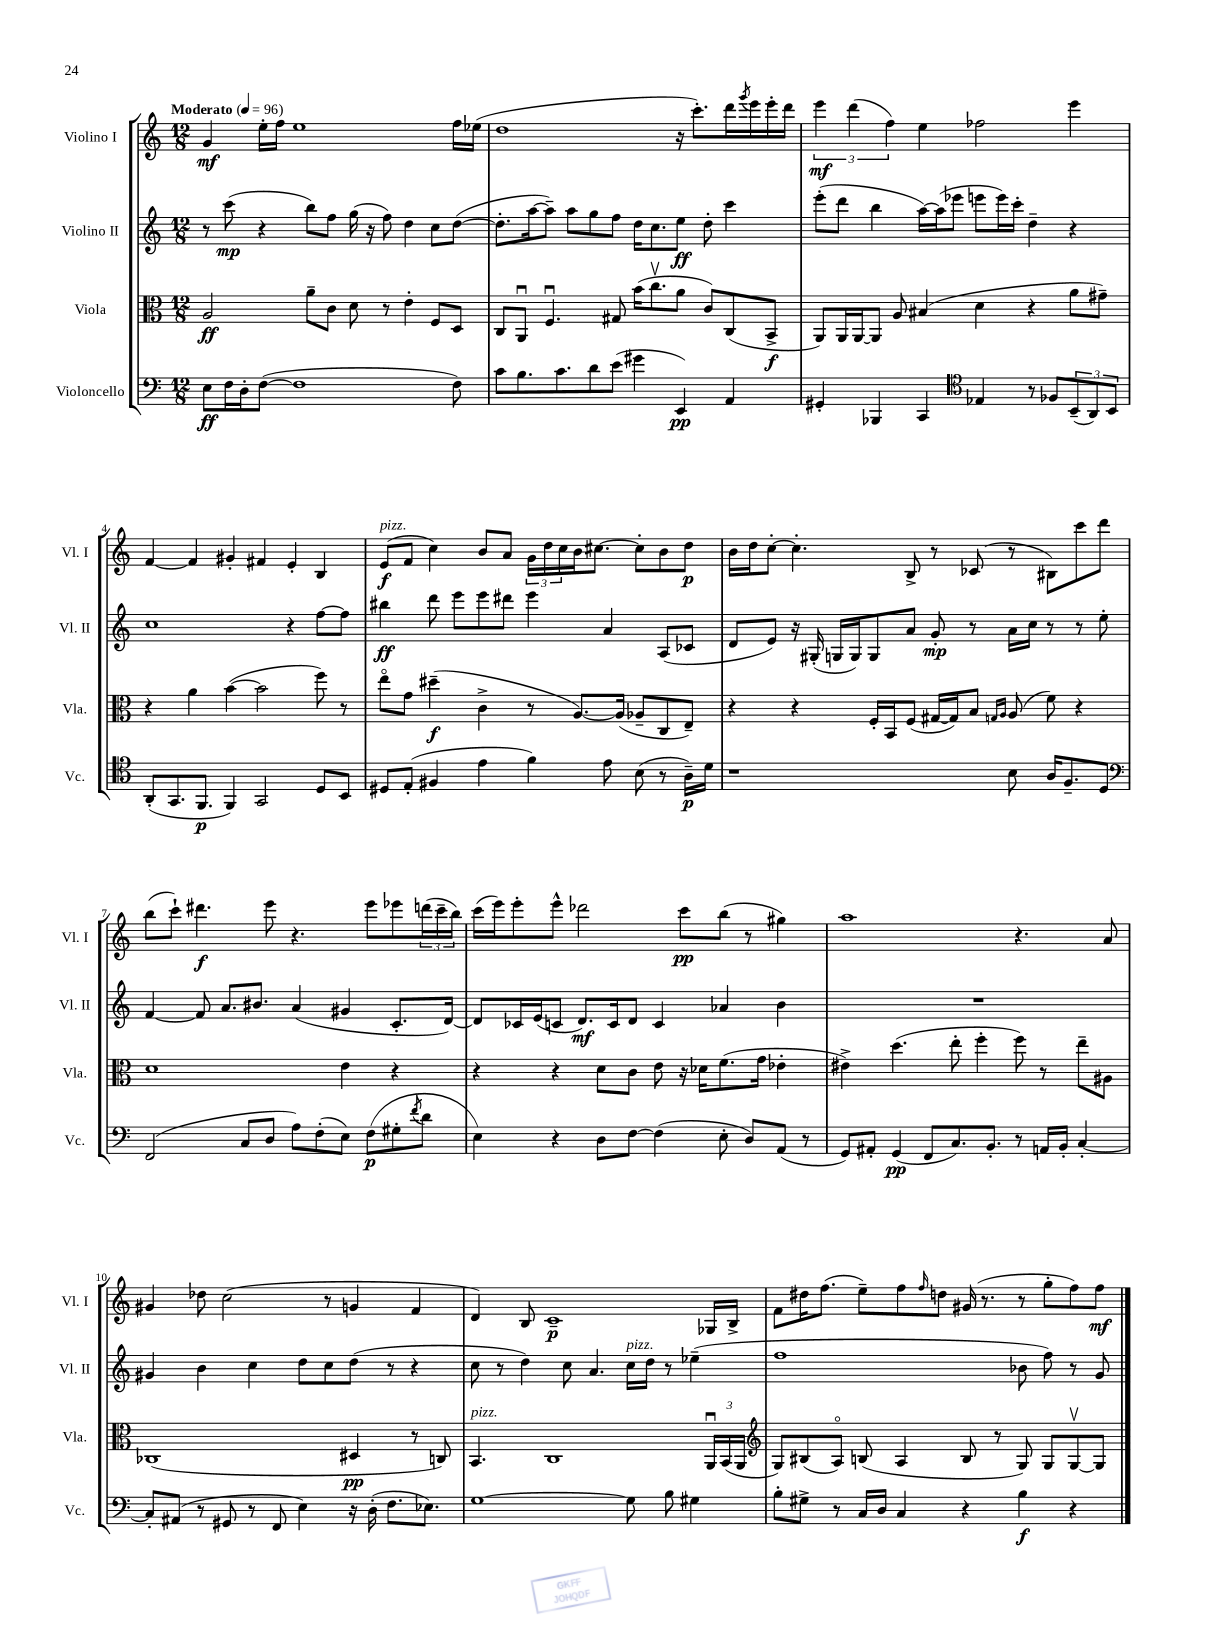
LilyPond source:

<<
\new StaffGroup <<
\new Staff = "s0" \with { instrumentName = "Violino I" shortInstrumentName = "Vl. I" } {
    \clef treble \key c \major \numericTimeSignature \time 12/8 \tempo "Moderato" 4 = 96
    g'4\mf e''16-. f''16 e''1 f''16 ees''16( |
    d''1 r16 c'''8.-.) d'''16 \acciaccatura { g'''8 } e'''16 e'''16-. d'''16 |
    \tuplet 3/2 { e'''4\mf d'''4( f''4) } e''4 fes''2 e'''4 |
    f'4~ f'4 gis'4-. fis'4 e'4-. b4 |
    e'8\f^\markup { \italic "pizz." }( f'8 c''4) b'8 a'8 \tuplet 3/2 { g'16 d''16 c''16 } b'16 cis''8.~ cis''8-. b'8 d''8\p |
    b'16 d''16 c''8~-. c''4.-. b8-> r8 ces'8( r8 bis8) c'''8 d'''8 |
    b''8( c'''8-!) dis'''4.\f e'''8 r4. e'''8 ees'''8 \tuplet 3/2 { d'''16( c'''16-- b''16) } |
    c'''16( e'''16) e'''8-. e'''8-^ des'''2 c'''8\pp b''8( r8 gis''4) |
    a''1 r4. a'8 |
    gis'4 des''8 c''2( r8 g'4 f'4 |
    d'4) b8 c'1--\p ges16 b16-> |
    f'8 dis''16 f''8.( e''8--) f''8 \grace { f''16 } d''8 gis'16( r8. r8 g''8-. f''8) f''8\mf \bar "|." |
}
\new Staff = "s1" \with { instrumentName = "Violino II" shortInstrumentName = "Vl. II" } {
    \clef treble \key c \major \numericTimeSignature \time 12/8
    r8 c'''8\mp( r4 b''8) f''8 g''16( r16 f''8) d''4 c''8 d''8~( |
    d''8.-. a''16~ a''8--) a''8 g''8 f''8 d''16 c''8. e''8\ff d''8-. c'''4 |
    e'''8-.( d'''8 b''4 a''16~) a''16( ees'''8 e'''8 e'''16) c'''16-. d''4-- r4 |
    c''1 r4 f''8~ f''8 |
    bis''4\ff d'''8 e'''8 e'''8 dis'''8 e'''4 a'4 a8( ces'8 |
    d'8 e'8) r16 gis16-.( g16 g16) g8 a'8 g'8-.\mp r8 a'16 c''16 r8 r8 e''8-. |
    f'4~ f'8 a'8. bis'8. a'4( gis'4 c'8.-. d'16~) |
    d'8 ces'16 e'16( c'8 d'8.\mf) c'16 d'8 c'4 aes'4 b'4 |
    R1. |
    gis'4 b'4 c''4 d''8 c''8 d''8( r8 r4 |
    c''8 r8 d''4) c''8 a'4. c''16^\markup { \italic "pizz." } d''16 r8 ees''4--( |
    f''1 bes'8 f''8) r8 g'8 \bar "|." |
}
\new Staff = "s2" \with { instrumentName = "Viola" shortInstrumentName = "Vla." } {
    \clef alto \key c \major \numericTimeSignature \time 12/8
    a2\ff a'8-- c'8 d'8 r8 e'4-. f8 d8 |
    c8 a,8\downbow f4.\downbow gis8 b'16( c''8.\upbow a'8 c'8) c8( b,8->\f |
    a,8) a,16 a,16~ a,8 a8 bis4( d'4 r4 a'8 gis'8--) |
    r4 a'4 b'4~( b'2 f''8) r8 |
    e''8\flageolet g'8 dis''4--\f( c'4-> r8 a8.~) a16( aes8-- c8 e8--) |
    r4 r4 f16-. b,16 f8( gis16~ gis16) b8 \grace { g16 a16 } a8( f'8) r4 |
    d'1 e'4 r4 |
    r4 r4 d'8 c'8 e'8 r16 des'16 f'8.( g'16 ees'4-. |
    eis'4->) d''4.( e''8-. f''4-. f''8) r8 e''8-- ais8 |
    ces1( dis4\pp r8 c8) |
    b,4.^\markup { \italic "pizz." } c1 \tuplet 3/2 { a,16\downbow b,16( a,16 } |
    \clef treble g8) bis8( a8\flageolet) b8( a4 b8 r8 g8) g8 g8~\upbow g8 \bar "|." |
}
\new Staff = "s3" \with { instrumentName = "Violoncello" shortInstrumentName = "Vc." } {
    \clef bass \key c \major \numericTimeSignature \time 12/8
    e8\ff f16 d16-. f8~( f1 f8) |
    c'8 b8. c'8. d'8 e'8( gis'4 e,4\pp) a,4 |
    gis,4-. bes,,4 c,4 \clef tenor ees4 r8 fes8 \tuplet 3/2 { b,8--( a,8) b,8 } |
    a,8-.( g,8. f,8.\p f,4) g,2 d8 b,8 |
    dis8 e8-.( fis4 e'4 f'4) e'8 b8( r8 a16--\p) d'16 |
    r1 b8 a16 f8.-- d8 |
    \clef bass f,2( c8 d8 a8) f8-.( e8) f8\p( gis8-. \acciaccatura { f'8 } d'8 |
    e4) r4 d8 f8~ f4( e8-. d8) a,8( r8 |
    g,8) ais,8-. g,4\pp( f,8 c8.) b,8.-. r8 a,16 b,16-. c4~-. |
    c8-. ais,8( r8 gis,8 r8 f,8 e4) r16 d16-.( f8. ees8.) |
    g1~ g8 b8 gis4 |
    b8-. gis8-> r8 c16 d16 c4 r4 b4\f r4 \bar "|." |
}
>>
>>
